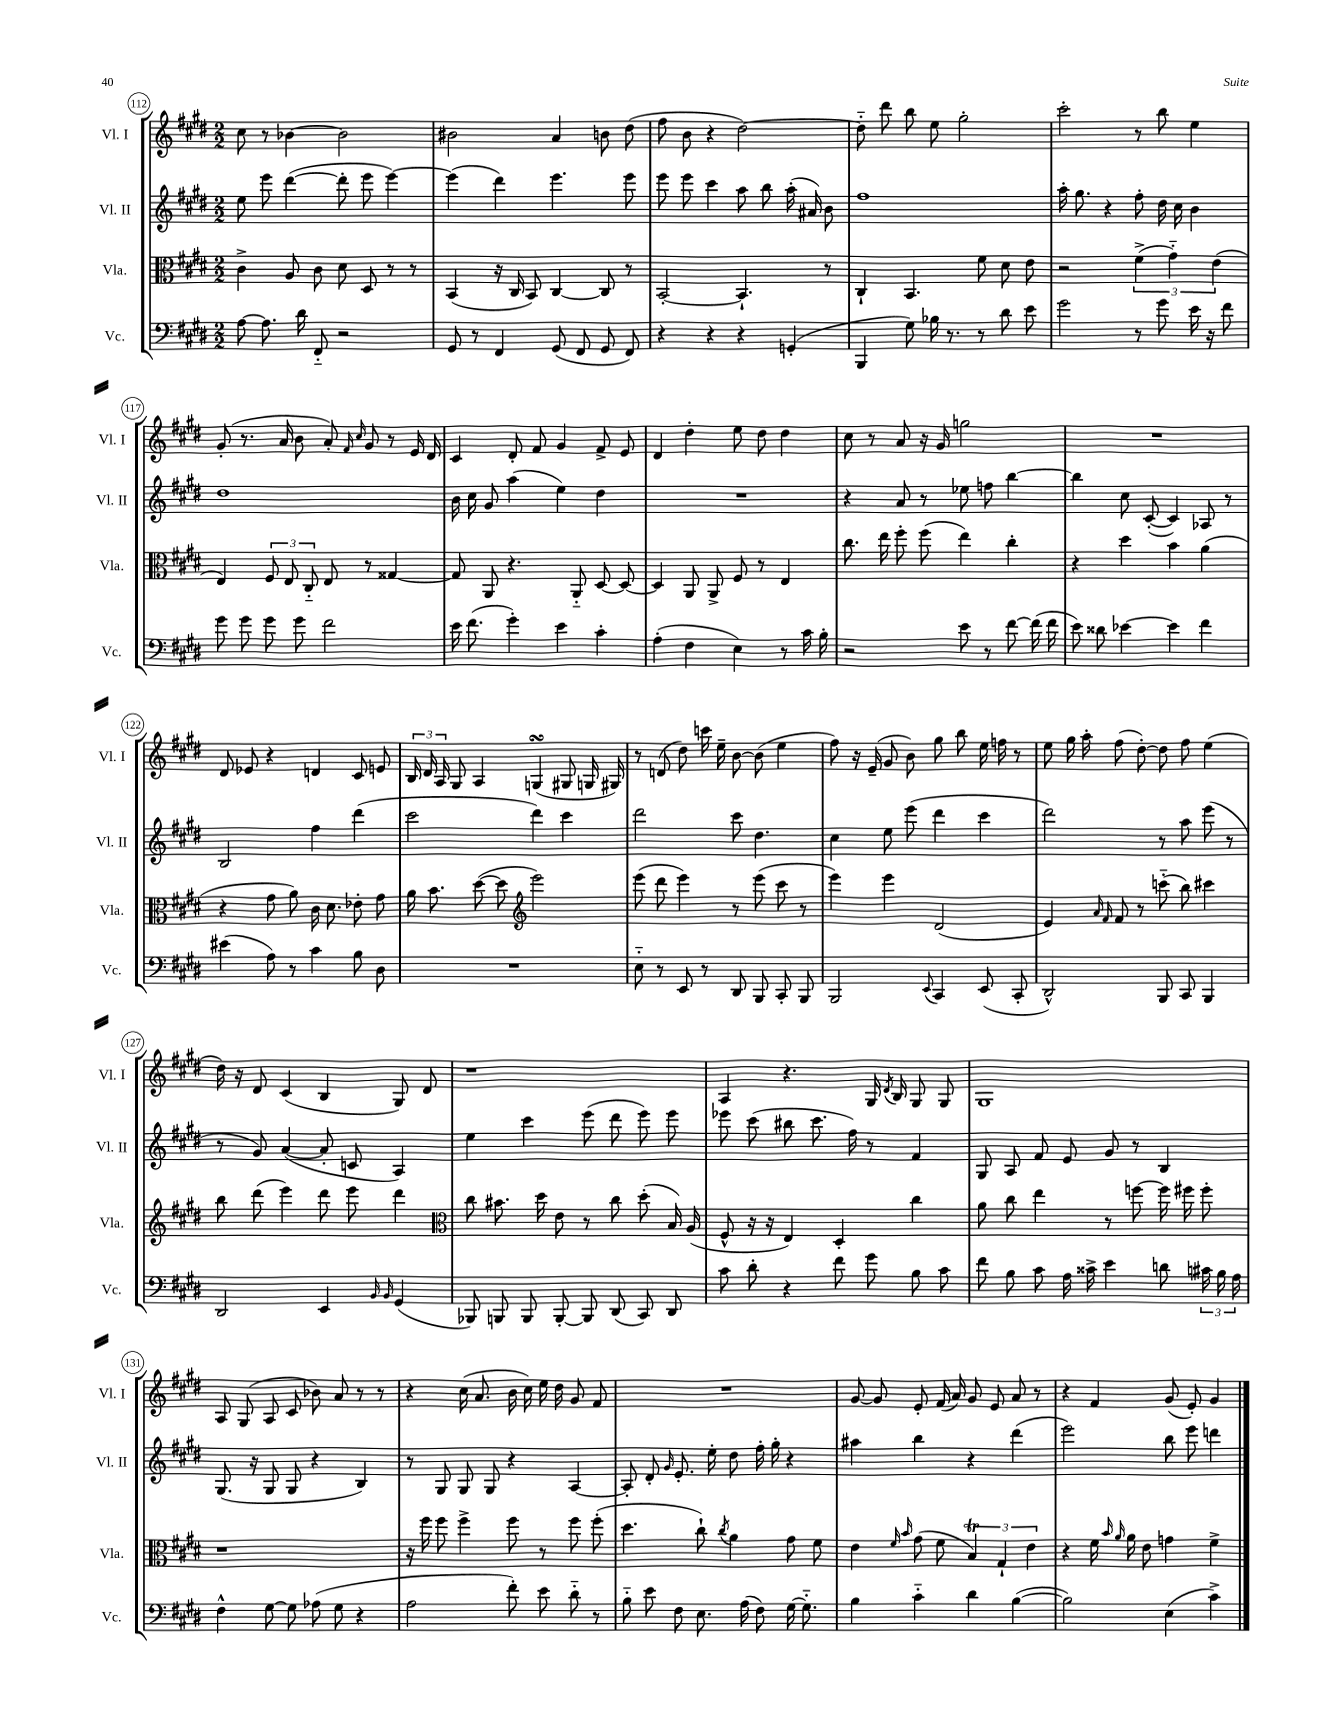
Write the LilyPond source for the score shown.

<<
\new StaffGroup <<
\new Staff = "s0" \with { instrumentName = "Vl. I" shortInstrumentName = "Vl. I" } {
    \clef treble \key e \major \numericTimeSignature \time 2/2
    \autoBeamOff cis''8 r8 bes'4~ bes'2 |
    bis'2 a'4 b'8 dis''8( |
    fis''8 b'8 r4 dis''2~) |
    dis''8-_ dis'''8 b''8 e''8 gis''2-. |
    cis'''2-. r8 b''8 e''4 |
    gis'8-.( r8. a'16 b'8 a'8-.) \grace { fis'16 cis''16 } gis'8 r8 e'16 dis'16 |
    cis'4 dis'8-. fis'8 gis'4 fis'8-> e'8 |
    dis'4 dis''4-. e''8 dis''8 dis''4 |
    cis''8 r8 a'8 r16 gis'16 g''2 |
    R1 |
    dis'8 ees'8 r4 d'4 cis'8 e'8 |
    \tuplet 3/2 { b16 dis'16 a16 } gis8 a4 g4\turn( gis8 g16 gis16) |
    r8 d'8( dis''8) c'''16 e''16-- b'8~ b'8( e''4 |
    fis''8) r16 e'16--( gis'8 b'8) gis''8 b''8 e''16 f''16 r8 |
    e''8 gis''16 a''16-. fis''8( dis''8~-.) dis''8 fis''8 e''4( |
    dis''16) r16 dis'8 cis'4( b4 gis8) dis'8 |
    r1 |
    a4 r4. gis16 \acciaccatura { dis'8 } b16 gis8 gis8 |
    gis1 |
    a8 gis8( a8 cis'8 bes'8) a'8 r8 r8 |
    r4 cis''16( a'8. b'16 cis''16) e''16 dis''16 gis'8 fis'8 |
    R1 |
    gis'8~ gis'8 e'8-. fis'16( a'16) gis'8 e'8 a'8 r8 |
    r4 fis'4 gis'8( e'8-.) gis'4 \bar "|." |
}
\new Staff = "s1" \with { instrumentName = "Vl. II" shortInstrumentName = "Vl. II" } {
    \clef treble \key e \major \numericTimeSignature \time 2/2
    \autoBeamOff e''8 e'''8 dis'''4~( dis'''8-. e'''8 e'''4~) |
    e'''4( dis'''4) e'''4. e'''8 |
    e'''8 e'''8 cis'''4 a''8 b''8 a''16-.( ais'16) b'8 |
    fis''1 |
    a''16-. gis''8. r4 fis''8-. dis''16 cis''16 b'4 |
    dis''1 |
    b'16 cis''16 gis'8 a''4( e''4) dis''4 |
    R1 |
    r4 a'8 r8 ees''8 f''8 b''4~ |
    b''4 cis''8 cis'8~-.( cis'4) aes8 r8 |
    b2 fis''4 dis'''4( |
    cis'''2 dis'''4) cis'''4 |
    dis'''2 cis'''8 dis''4. |
    cis''4 e''8 e'''8( dis'''4 cis'''4 |
    dis'''2) r8 a''8 e'''8( r8 |
    r8 gis'8) a'4~( a'8-. c'8 a4) |
    e''4 cis'''4 e'''8( dis'''8 e'''8) e'''8 |
    ees'''8 cis'''8( bis''8 cis'''8. fis''16) r8 fis'4 |
    gis8 a8 fis'8 e'8 gis'8 r8 b4 |
    gis8.( r16 gis8 gis8 r4 b4) |
    r8 gis8 gis8 gis8 r4 a4~ |
    a8-. dis'8-. \grace { gis'16 } e'8.-. e''16-. dis''8 fis''16-. gis''16-. r4 |
    ais''4 b''4 r4 dis'''4( |
    e'''2) b''8 e'''8 d'''4 \bar "|." |
}
\new Staff = "s2" \with { instrumentName = "Vla." shortInstrumentName = "Vla." } {
    \clef alto \key e \major \numericTimeSignature \time 2/2
    \autoBeamOff cis'4-> a8 cis'8 dis'8 dis8 r8 r8 |
    b,4( r16 cis16 b,8) cis4~ cis8 r8 |
    b,2~-. b,4.-! r8 |
    cis4-! b,4. fis'8 dis'8 e'8 |
    r2 \tuplet 3/2 { fis'4->( gis'4-_) e'4( } |
    e4) \tuplet 3/2 { fis8 e8 cis8-_ } e8 r8 gisis4~ |
    gisis8 a,8 r4. a,8-_ dis8~ dis8~ |
    dis4 a,8 a,8-> fis8 r8 e4 |
    cis''8. e''16 fis''8-. fis''8( e''4) cis''4-. |
    r4 dis''4 b'4 a'4( |
    r4 gis'8 a'8) cis'16 dis'8. ees'8-. gis'8 |
    a'16 b'8. dis''8~( dis''8 \clef treble e'''2) |
    e'''8( dis'''8 e'''4) r8 e'''8( cis'''8 r8 |
    e'''4) e'''4 dis'2( |
    e'4) \grace { a'16 fis'16 } fis'8 r8 c'''8-_( b''8) cis'''4 |
    b''8 dis'''8( e'''4) dis'''8 e'''8 dis'''4 |
    \clef alto cis''8 bis'8. dis''16 e'8 r8 cis''8 dis''8-.( b16) a16( |
    fis8-^ r16 r16 e4) dis4-. cis''4 |
    a'8 cis''8 e''4 r8 f''8~ f''16 fis''16 fis''8-. |
    r1 |
    r16 fis''16 fis''8 fis''4-> fis''8 r8 fis''8 fis''8-.( |
    dis''4. cis''8-!) \acciaccatura { cis''8 } a'4 gis'8 fis'8 |
    e'4 \grace { fis'16 b'16 } gis'8( fis'8 \tuplet 3/2 { b4\trill) gis4-! e'4 } |
    r4 fis'16 \grace { b'16 a'16 } a'16 e'8 g'4 fis'4-> \bar "|." |
}
\new Staff = "s3" \with { instrumentName = "Vc." shortInstrumentName = "Vc." } {
    \clef bass \key e \major \numericTimeSignature \time 2/2
    \autoBeamOff a8~ a8. dis'16 fis,8-_ r2 |
    gis,8 r8 fis,4 gis,8( fis,8 gis,8 fis,8) |
    r4 r4 r4 g,4-.( |
    b,,4 gis8) bes16 r8. r8 dis'8 e'8 |
    gis'2 r8 gis'8 e'16 r16 fis'8 |
    gis'8 gis'8 gis'8 gis'8 fis'2 |
    e'16 fis'8.( gis'4-.) e'4 cis'4-. |
    a4-.( fis4 e4) r8 cis'16 b16-. |
    r2 e'8 r8 fis'8~ fis'16( fis'16 |
    e'8) disis'8 ees'4~ ees'4 fis'4 |
    eis'4( a8) r8 cis'4 b8 dis8 |
    R1 |
    e8-_ r8 e,8 r8 dis,8 b,,8 cis,8-. b,,8 |
    b,,2 \appoggiatura { e,8 } cis,4 e,8( cis,8-. |
    dis,2-^) b,,8 cis,8 b,,4 |
    dis,2 e,4 \grace { b,16 b,16 } gis,4( |
    bes,,8) b,,8 b,,8 b,,8~-. b,,8 dis,8( cis,8) dis,8 |
    cis'8 dis'8-. r4 fis'8 gis'8 b8 cis'8 |
    fis'8 b8 cis'8 a16 cisis'16-> e'4 d'8 \tuplet 3/2 { cis'16 b16 a16 } |
    fis4-^ gis8~ gis8 aes8( gis8 r4 |
    a2 fis'8-.) e'8 dis'8-_ r8 |
    b8-_ e'8 fis8 e8. a16( fis8) gis16~ gis8.-_ |
    b4 cis'4-_ dis'4 b4~( |
    b2) e4( cis'4->) \bar "|." |
}
>>
>>
\layout { \context { \Score currentBarNumber = #112 \override BarNumber.stencil = #(make-stencil-circler 0.1 0.3 ly:text-interface::print) } }
